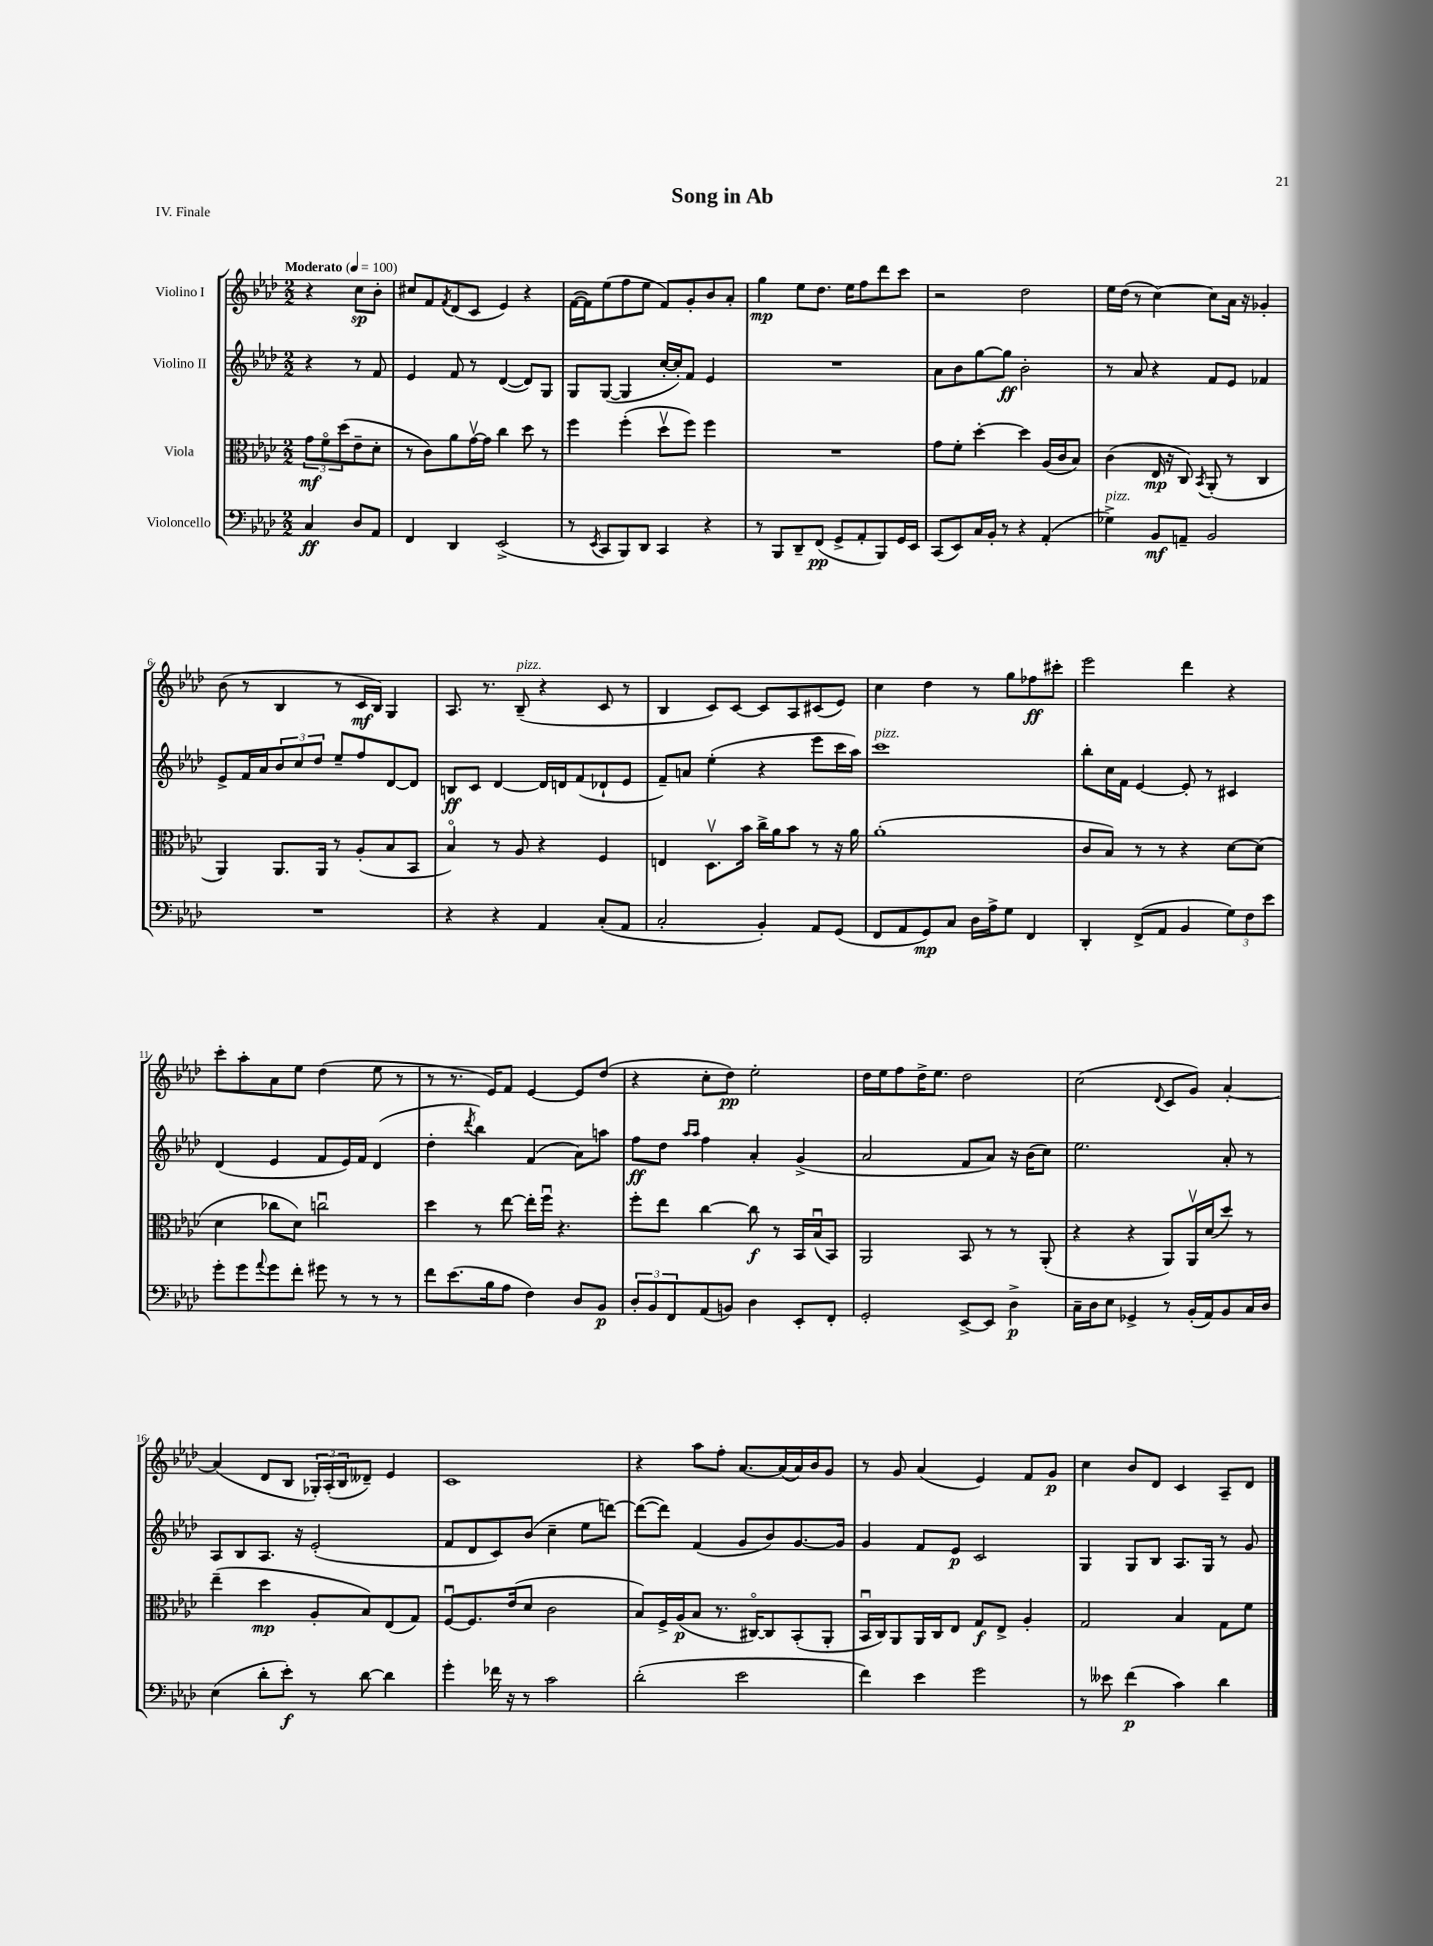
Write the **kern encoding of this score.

**kern	**dynam	**kern	**dynam	**kern	**dynam	**kern	**dynam
*part4	*part4	*part3	*part3	*part2	*part2	*part1	*part1
*staff4	*staff4	*staff3	*staff3	*staff2	*staff2	*staff1	*staff1
*I"Violoncello	*	*I"Viola	*	*I"Violino II	*	*I"Violino I	*
*clefF4	*	*clefC3	*	*clefG2	*	*clefG2	*
*k[b-e-a-d-]	*	*k[b-e-a-d-]	*	*k[b-e-a-d-]	*	*k[b-e-a-d-]	*
*M2/2	*	*M2/2	*	*M2/2	*	*M2/2	*
*MM100	*	*MM100	*	*MM100	*	*MM100	*
=	=	=	=	=	=	=	=
!	!	!	!	!	!	!LO:TX:a:B:t=Moderato	!
4C/	ff	12g\L	mf	4r	.	4r	.
.	.	12f\	.	.	.	.	.
.	.	(12dd-\	.	.	.	.	.
8D-/L	.	8e-~\	.	8r	.	8cc\L	sp
8AA-/J	.	8d-'\J	.	8f/	.	8b-'\J	.
=1	=1	=1	=1	=1	=1	=1	=1
4FF/	.	8r	.	4e-/	.	8cc#X/L	.
.	.	8c\L)	.	.	.	8f/	.
.	.	.	.	.	.	8qf/	.
4DD-/	.	8a-\	.	8f/	.	(8d-/	.
.	.	[16gv\L	.	8r	.	8c/J	.
.	.	16g\JJ]	.	.	.	.	.
(2EE-^/	.	4cc\	.	([4d-/	.	4e-/)	.
.	.	8dd-\	.	8d-/L])	.	4r	.
.	.	8r	.	8G/J	.	.	.
=2	=2	=2	=2	=2	=2	=2	=2
8r	.	4ff\	.	8G/L	.	([16f\LL	.
.	.	.	.	.	.	16f\J])	.
8qEE-/	.	.	.	.	.	.	.
8CC/L	.	.	.	([8G/J	.	(8ee-\	.
8BBB-/)	.	(4ff'\	.	4G/]	.	8ff\	.
8DD-/J	.	.	.	.	.	8ee-\J	.
4CC/	.	8dd-v\L	.	[16cc'/LL	.	8f/L)	.
.	.	.	.	16cc'/J])	.	.	.
.	.	8ff\J)	.	8f/J	.	8g'/	.
4r	.	4ff\	.	4e-/	.	8b-/	.
.	.	.	.	.	.	8a-'/J	.
=3	=3	=3	=3	=3	=3	=3	=3
8r	.	1r	.	1r	.	4gg\	mp
8BBB-/L	.	.	.	.	.	.	.
8DD-~/	.	.	.	.	.	8ee-\L	.
(8FF/J	pp	.	.	.	.	8.dd-\J	.
8GG^/L	.	.	.	.	.	.	.
.	.	.	.	.	.	16ee-\KL	.
8AA-'/	.	.	.	.	.	8ff\	.
8BBB-/)	.	.	.	.	.	8ddd-\	.
16GG/L	.	.	.	.	.	8ccc\J	.
16EE-/JJ	.	.	.	.	.	.	.
=4	=4	=4	=4	=4	=4	=4	=4
(8CC/L	.	8g\L	.	8a-\L	.	2r	.
8EE-/)	.	8f'\J	.	8b-\	.	.	.
16C/L	.	[4dd-'\	.	[8gg\	.	.	.
16BB-'/JJ	.	.	.	.	.	.	.
8r	.	.	.	8gg\J]	ff	.	.
4r	.	4dd-\]	.	2b-'\	.	2dd-\	.
(4AA-'/	.	(16A-/LL	.	.	.	.	.
.	.	16c/J	.	.	.	.	.
.	.	8B-/J)	.	.	.	.	.
=5	=5	=5	=5	=5	=5	=5	=5
!LO:TX:a:i:t=pizz.	!	!	!	!	!	!	!
4G-X^\)	.	(4c\	.	8r	.	16ee-\LL	.
.	.	.	.	.	.	(16dd-\JJ	.
.	.	.	.	8a-/	.	8r	.
8BB-/L	mf	16E-/	mp	4r	.	[4cc\)	.
.	.	16r	.	.	.	.	.
8AAn~/J	.	8C/)	.	.	.	.	.
.	.	8qBB-/	.	.	.	.	.
2BB-/	.	(8AA-'/	.	8f/L	.	8cc\L]	.
.	.	8r	.	8e-/J	.	16a-\Jk	.
.	.	.	.	.	.	16r	.
.	.	4C/	.	4f-X/	.	4g-X'/	.
!!LO:LB:g=z
=6	=6	=6	=6	=6	=6	=6	=6
1r	.	4AA-/)	.	8e-^/L	.	(8b-\	.
.	.	.	.	16f/L	.	8r	.
.	.	.	.	16a-/J	.	.	.
.	.	8.AA-/L	.	12b-/	.	4B-/	.
.	.	.	.	12cc/	.	.	.
.	.	.	.	12dd-/J	.	.	.
.	.	16AA-/Jk	.	.	.	.	.
.	.	8r	.	8ee-~/L	.	8r	.
.	.	(8A-'/L	.	8ff/	.	16c/LL	mf
.	.	.	.	.	.	16B-/JJ)	.
.	.	8B-/	.	[8d-/	.	4G/	.
.	.	8BB-/J	.	8d-/J]	.	.	.
=7	=7	=7	=7	=7	=7	=7	=7
4r	.	4B-/)	.	8Bn/L	ff	8.A-/	.
.	.	.	.	8c/J	.	.	.
.	.	.	.	.	.	8.r	.
4r	.	8r	.	[4d-/	.	.	.
!	!	!	!	!	!	!LO:TX:a:i:t=pizz.	!
.	.	8A-/	.	.	.	(8B-~/	.
4AA-/	.	4r	.	16d-/LL]	.	4r	.
.	.	.	.	16dn/J	.	.	.
.	.	.	.	(8f/	.	.	.
(8C'/L	.	4F/	.	8d-X`/	.	8c/	.
8AA-/J	.	.	.	8e-/J	.	8r	.
=8	=8	=8	=8	=8	=8	=8	=8
2C'/	.	4En/	.	8f~/L)	.	4B-/	.
.	.	.	.	8an/J	.	.	.
.	.	8.D-v\L	.	(4ee-'\	.	8c/L)	.
.	.	.	.	.	.	[8c/J	.
.	.	16b-\Jk	.	.	.	.	.
4BB-'/)	.	16cc^\LL	.	4r	.	8c/L]	.
.	.	16a-\J	.	.	.	.	.
.	.	8b-\J	.	.	.	8A-/	.
8AA-/L	.	8r	.	8eee-\L	.	(8c#X/	.
(8GG/J	.	16r	.	16ccc\L	.	8e-/J)	.
.	.	16a-\	.	16aa-\JJ)	.	.	.
=9	=9	=9	=9	=9	=9	=9	=9
!	!	!	!	!LO:TX:a:i:t=pizz.	!	!	!
8FF/L	.	(1a-'	.	1ccc	.	4cc\	.
8AA-/	.	.	.	.	.	.	.
8GG/)	mp	.	.	.	.	4dd-\	.
8C/J	.	.	.	.	.	.	.
16D-\LL	.	.	.	.	.	8r	.
16A-^\J	.	.	.	.	.	.	.
8G\J	.	.	.	.	.	8gg\L	.
4FF/	.	.	.	.	.	8ff-X\	ff
.	.	.	.	.	.	8ccc#X'\J	.
=10	=10	=10	=10	=10	=10	=10	=10
4DD-'/	.	8c/L	.	8bb-'\L	.	2eee-\	.
.	.	8B-/J)	.	16cc\L	.	.	.
.	.	.	.	16f\JJ	.	.	.
(8FF^/L	.	8r	.	[4e-/	.	.	.
8AA-/J	.	8r	.	.	.	.	.
4BB-/	.	4r	.	8e-'/]	.	4ddd-\	.
.	.	.	.	8r	.	.	.
12G\L)	.	[8d-\L	.	4c#X/	.	4r	.
12F\	.	.	.	.	.	.	.
.	.	(8d-\J]	.	.	.	.	.
12e-\J	.	.	.	.	.	.	.
!!LO:LB:g=z
=11	=11	=11	=11	=11	=11	=11	=11
8g'\L	.	4d-\	.	(4d-/	.	8ccc'\L	.
8g\	.	.	.	.	.	8aa-'\	.
8qqa-/	.	.	.	.	.	.	.
8g\	.	8cc-X\L	.	4e-/	.	8a-\	.
8f'\J	.	8d-\J)	.	.	.	8ee-\J	.
8g#X\	.	2ccnu\	.	8f/L	.	(4dd-\	.
8r	.	.	.	16e-/L)	.	.	.
.	.	.	.	16f/JJ	.	.	.
8r	.	.	.	(4d-/	.	8ee-\	.
8r	.	.	.	.	.	8r	.
=12	=12	=12	=12	=12	=12	=12	=12
8f\L	.	4dd-\	.	4dd-'\	.	8r	.
(8.e-\	.	.	.	.	.	8.r	.
.	.	.	.	8qddd-/	.	.	.
.	.	8r	.	4bb-\)	.	.	.
16B-\k	.	.	.	.	.	16e-/KL)	.
8A-\J	.	[8ee-\	.	.	.	8f/J	.
4F\)	.	16ee-'\LL]	.	(4f/	.	[4e-/	.
.	.	16ffu\JJ	.	.	.	.	.
.	.	4.r	.	.	.	.	.
8D-/L	.	.	.	8a-\L)	.	8e-/L]	.
8BB-/J	p	.	.	8aan\J	.	(8dd-/J	.
=13	=13	=13	=13	=13	=13	=13	=13
12D-'/L	.	8ff'\L	.	8ff\L	ff	4r	.
12BB-/	.	.	.	.	.	.	.
.	.	8ee-\J	.	8dd-\J	.	.	.
12FF/	.	.	.	.	.	.	.
.	.	.	.	16qqaa-/LL	.	.	.
.	.	.	.	16qqaa-/JJ	.	.	.
(8AA-/	.	[4cc\	.	4ff\	.	8cc'\L	.
8BBn/J)	.	.	.	.	.	8dd-\J)	pp
4D-\	.	8cc\]	f	4a-'/	.	2ee-'\	.
.	.	8r	.	.	.	.	.
8EE-'/L	.	16BB-/LL	.	(4g^/	.	.	.
.	.	(16B-u/J	.	.	.	.	.
8FF'/J	.	8BB-/J)	.	.	.	.	.
=14	=14	=14	=14	=14	=14	=14	=14
2GG'/	.	2AA-/	.	2a-/	.	16dd-\LL	.
.	.	.	.	.	.	16ee-\J	.
.	.	.	.	.	.	8ff\	.
.	.	.	.	.	.	16dd-^\K	.
.	.	.	.	.	.	8.ee-\J	.
[8EE-^/L	.	8BB-/	.	8f/L	.	2dd-\	.
8EE-/J]	.	8r	.	8a-/J)	.	.	.
4D-^\	p	8r	.	16r	.	.	.
.	.	.	.	(16b-\KL	.	.	.
.	.	(8AA-'/	.	8cc\J)	.	.	.
=15	=15	=15	=15	=15	=15	=15	=15
16C~\LL	.	4r	.	2.ee-\	.	(2cc\	.
16D-\J	.	.	.	.	.	.	.
8E-\J	.	.	.	.	.	.	.
4GG-X^/	.	4r	.	.	.	.	.
.	.	.	.	.	.	8qqd-/	.
8r	.	8AA-/L)	.	.	.	8c/L	.
(16BB-'/LL	.	16AA-v/L	.	.	.	8g/J)	.
16AA-/J)	.	(16d-/J	.	.	.	.	.
8BB-/	.	8dd-/J)	.	8a-'/	.	[4a-'/	.
16C/L	.	8r	.	8r	.	.	.
16D-/JJ	.	.	.	.	.	.	.
!!LO:LB:g=z
=16	=16	=16	=16	=16	=16	=16	=16
(4E-\	.	(4ee-~\	.	8A-/L	.	(4a-/]	.
.	.	.	.	8B-/	.	.	.
8d-'\L	.	4dd-\	mp	8.A-/J	.	8d-/L	.
8e-'\J)	f	.	.	.	.	8B-/J	.
.	.	.	.	16r	.	.	.
8r	.	8A-'/L	.	(2e-'/	.	24G-X'/LL)	.
.	.	.	.	.	.	(24A-'/	.
.	.	.	.	.	.	24B-/J	.
[8d-\	.	8B-/)	.	.	.	8d--X~/J)	.
4d-\]	.	(8E-/	.	.	.	4e-/	.
.	.	8G/J)	.	.	.	.	.
=17	=17	=17	=17	=17	=17	=17	=17
4g'\	.	[8Fu/L	.	8f/L	.	1c	.
.	.	8.F/]	.	8d-/	.	.	.
16f-X\	.	.	.	8c/)	.	.	.
16r	.	(16e-/k	.	.	.	.	.
8r	.	8d-/J	.	(8b-/J	.	.	.
2c\	.	2c\	.	4cc~\	.	.	.
.	.	.	.	8ee-\L	.	.	.
.	.	.	.	[8dddn\J)	.	.	.
=18	=18	=18	=18	=18	=18	=18	=18
(2d-'\	.	8B-/L)	.	(8ddd\L_	.	4r	.
.	.	16F^/L	.	8ddd\J])	.	.	.
.	.	(16A-/J	p	.	.	.	.
.	.	8B-/J	.	(4f/	.	8aa-\L	.
.	.	8.r	.	.	.	8ff'\J	.
2e-\	.	.	.	8g/L	.	[8.a-/L	.
.	.	[16C#X/KL)	.	.	.	.	.
.	.	8C#/]	.	8b-/)	.	.	.
.	.	.	.	.	.	(16a-/L]	.
.	.	(8BB-'/	.	[8.g/	.	16a-/)	.
.	.	.	.	.	.	16b-/J	.
.	.	8AA-'/J	.	.	.	8g/J	.
.	.	.	.	16g/Jk]	.	.	.
=19	=19	=19	=19	=19	=19	=19	=19
4f\)	.	16BB-u/LL	.	4g/	.	8r	.
.	.	16C/J)	.	.	.	.	.
.	.	8AA-/	.	.	.	8g/	.
4e-\	.	16AA-/L	.	8f/L	.	(4a-/	.
.	.	16C/J	.	.	.	.	.
.	.	8E-/J	.	8e-/J	p	.	.
2g\	.	8G/L	f	2c/	.	4e-/)	.
.	.	8E-^/J	.	.	.	.	.
.	.	4A-'/	.	.	.	8f/L	.
.	.	.	.	.	.	8g/J	p
=20	=20	=20	=20	=20	=20	=20	=20
8r	.	2G/	.	4G/	.	4cc\	.
8e--X\	.	.	.	.	.	.	.
(4f\	p	.	.	8G/L	.	8b-/L	.
.	.	.	.	8B-/J	.	8d-/J	.
4c\)	.	4B-/	.	8.A-/L	.	4c/	.
.	.	.	.	16G/Jk	.	.	.
4d-\	.	8G\L	.	8r	.	8A-~/L	.
.	.	8f\J	.	8g/	.	8d-/J	.
==	==	==	==	==	==	==	==
*-	*-	*-	*-	*-	*-	*-	*-
